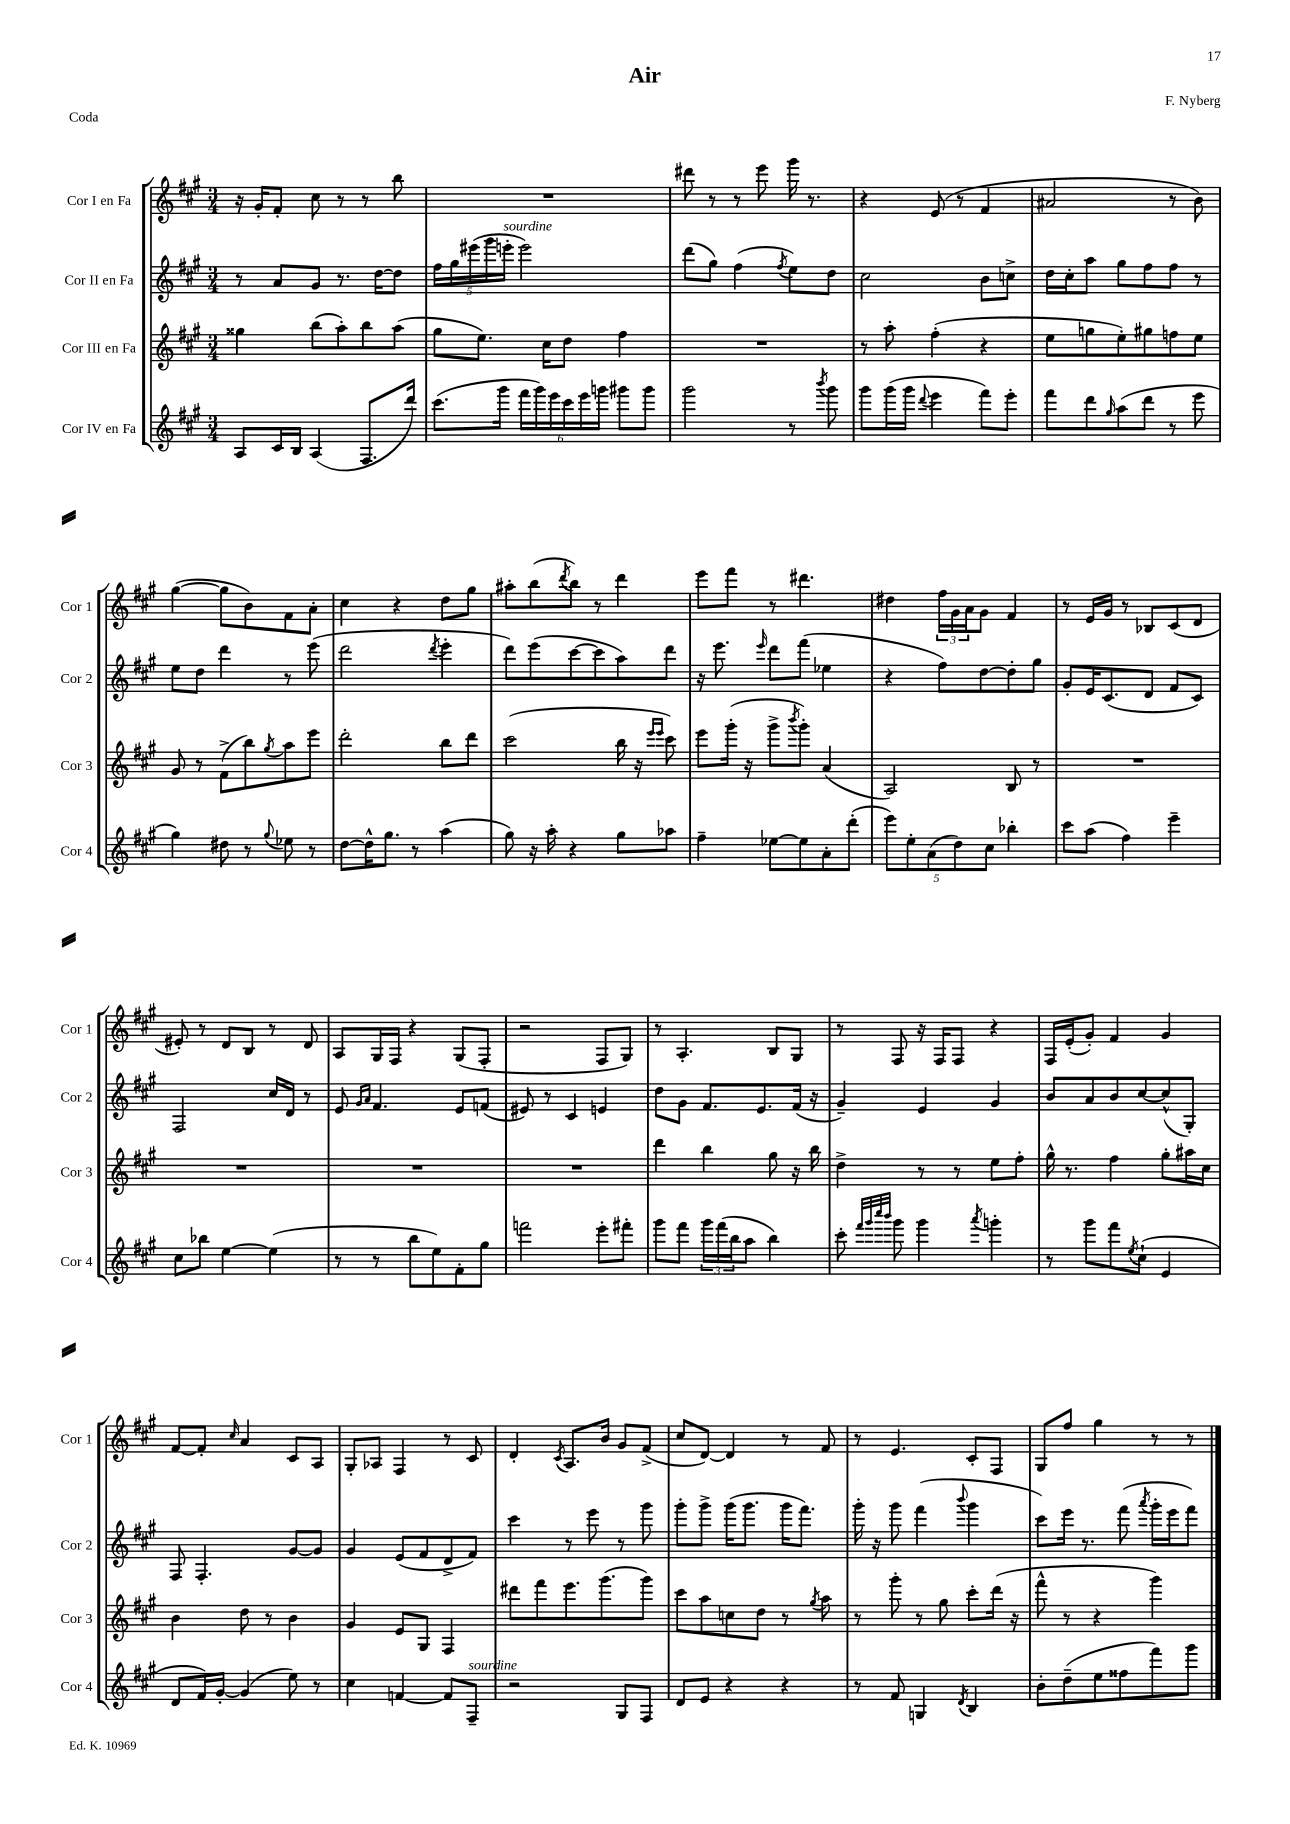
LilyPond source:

\header { title = "Air" composer = "F. Nyberg" piece = "Coda" }
<<
\new StaffGroup <<
\new Staff = "s0" \with { instrumentName = "Cor I en Fa" shortInstrumentName = "Cor 1" } {
    \clef treble \key a \major \numericTimeSignature \time 3/4
    r16 gis'16-. fis'8-. cis''8 r8 r8 b''8 |
    R2. |
    dis'''8 r8 r8 e'''8 gis'''16 r8. |
    r4 e'8( r8 fis'4 |
    ais'2 r8 b'8) |
    gis''4~( gis''8 b'8) fis'8 a'8-. |
    cis''4 r4 d''8 gis''8 |
    ais''8-. b''8( \acciaccatura { d'''8 } b''8) r8 d'''4 |
    e'''8 fis'''8 r8 dis'''4. |
    dis''4 \tuplet 3/2 { fis''16 gis'16 a'16 } gis'8 fis'4 |
    r8 e'16 gis'16 r8 bes8 cis'8( d'8 |
    eis'8-.) r8 d'8 b8 r8 d'8 |
    a8 gis16 fis16 r4 gis8( fis8-. |
    r2 fis8 gis8) |
    r8 a4.-. b8 gis8 |
    r8 fis8 r16 fis16 fis8 r4 |
    fis16 e'16-.( gis'8-.) fis'4 gis'4 |
    fis'8~ fis'8-. \grace { cis''16 } a'4 cis'8 a8 |
    gis8-. aes8 fis4 r8 cis'8 |
    d'4-. \acciaccatura { cis'8 } a8. b'16 gis'8 fis'8->( |
    cis''8 d'8~) d'4 r8 fis'8 |
    r8 e'4. cis'8-. fis8 |
    gis8 fis''8 gis''4 r8 r8 \bar "|." |
}
\new Staff = "s1" \with { instrumentName = "Cor II en Fa" shortInstrumentName = "Cor 2" } {
    \clef treble \key a \major \numericTimeSignature \time 3/4
    r8 a'8 gis'8 r8. d''16~ d''8 |
    \tuplet 5/4 { fis''16 gis''16 eis'''16( gis'''16 e'''16-.^\markup { \italic "sourdine" } } e'''2) |
    d'''8( gis''8) fis''4( \acciaccatura { fis''8 } e''8) d''8 |
    cis''2 b'8 c''8-> |
    d''16 cis''16-. a''8 gis''8 fis''8 fis''8 r8 |
    e''8 d''8 d'''4 r8 e'''8( |
    d'''2 \acciaccatura { d'''8 } e'''4-. |
    d'''8) e'''8( cis'''8~ cis'''8 a''8) d'''8 |
    r16 e'''8. \grace { e'''16 } d'''8 fis'''8( ees''4 |
    r4 fis''8) d''8~ d''8-. gis''8 |
    gis'8-. e'16 cis'8.( d'8 fis'8 cis'8) |
    fis2 cis''16 d'16 r8 |
    e'8 \grace { gis'16 a'16 } fis'4. e'8 f'8( |
    eis'8) r8 cis'4 e'4 |
    d''8 gis'8 fis'8. e'8. fis'16( r16 |
    gis'4--) e'4 gis'4 |
    b'8 a'8 b'8 cis''8~ cis''8-^( gis8-.) |
    fis8 fis4.-. gis'8~ gis'8 |
    gis'4 e'8( fis'8 d'8-> fis'8) |
    cis'''4 r8 e'''8 r8 gis'''8 |
    gis'''8-. gis'''8-> gis'''16( gis'''8. gis'''16 fis'''8.) |
    gis'''16-. r16 gis'''8 fis'''4( \appoggiatura { b'''8 } gis'''4 |
    cis'''8) e'''16 r8. fis'''8( \acciaccatura { a'''8 } gis'''16-. e'''16 fis'''8) \bar "|." |
}
\new Staff = "s2" \with { instrumentName = "Cor III en Fa" shortInstrumentName = "Cor 3" } {
    \clef treble \key a \major \numericTimeSignature \time 3/4
    gisis''4 b''8( a''8-.) b''8 a''8( |
    gis''8 e''8.) cis''16 d''8 fis''4 |
    R2. |
    r8 a''8-. fis''4-.( r4 |
    e''8 g''8 e''8-.) gis''8 f''8 e''8 |
    gis'8 r8 fis'8->( b''8) \acciaccatura { gis''8 } a''8 e'''8 |
    d'''2-. b''8 d'''8 |
    cis'''2( b''16 r16 \grace { e'''16 e'''16 } cis'''8) |
    e'''8 gis'''16-.( r16 gis'''8-> \acciaccatura { b'''8 } gis'''8-.) a'4( |
    a2) b8 r8 |
    R2. |
    R2. |
    R2. |
    R2. |
    d'''4 b''4 gis''8 r16 b''16 |
    d''4-> r8 r8 e''8 fis''8-. |
    gis''16-^ r8. fis''4 gis''8-. ais''16 cis''16 |
    b'4 d''8 r8 b'4 |
    gis'4 e'8 gis8 fis4 |
    dis'''8 fis'''8 e'''8. gis'''8.( gis'''8) |
    cis'''8 a''8 c''8 d''8 r8 \acciaccatura { gis''8 } a''8 |
    r8 gis'''8-. r8 gis''8 cis'''8-. d'''16( r16 |
    fis'''8-^ r8 r4 gis'''4) \bar "|." |
}
\new Staff = "s3" \with { instrumentName = "Cor IV en Fa" shortInstrumentName = "Cor 4" } {
    \clef treble \key a \major \numericTimeSignature \time 3/4
    a8 cis'16 b16 a4( fis8. d'''16) |
    cis'''8.( gis'''16 \tuplet 6/4 { fis'''16 gis'''16) e'''16 cis'''16 e'''16 g'''16 } gis'''8 gis'''8 |
    gis'''2 r8 \acciaccatura { b'''8 } gis'''8 |
    gis'''8 gis'''16( gis'''16 \appoggiatura { d'''8 } e'''4 fis'''8) e'''8-. |
    fis'''8 d'''8 \grace { gis''16 } a''8( d'''8 r8 e'''8 |
    gis''4) dis''8 r8 \appoggiatura { gis''8 } ees''8 r8 |
    d''8~ d''16-^ gis''8. r8 a''4( |
    gis''8) r16 a''16-. r4 gis''8 aes''8 |
    fis''4-- ees''8~ ees''8 a'8-. d'''8-.( |
    \tuplet 5/4 { e'''8) e''8-. a'8( d''8) cis''8 } bes''4-. |
    cis'''8 a''8( fis''4) e'''4-- |
    cis''8 bes''8 e''4~ e''4( |
    r8 r8 b''8 e''8) fis'8-. gis''8 |
    f'''2 e'''8-. fis'''8-. |
    gis'''8 fis'''8 \tuplet 3/2 { gis'''16 fis'''16( b''16 } a''8 b''4) |
    cis'''8-. \grace { fis'''32 gis'''32 cis''''32 b'''32 } gis'''8 gis'''4 \acciaccatura { a'''8 } g'''4-. |
    r8 gis'''8 fis'''8 \acciaccatura { e''8 } cis''8-!( e'4 |
    d'8 fis'16) gis'16~-. gis'4( e''8) r8 |
    cis''4 f'4~ f'8 fis8--^\markup { \italic "sourdine" } |
    r2 gis8 fis8 |
    d'8 e'8 r4 r4 |
    r8 fis'8 g4 \acciaccatura { d'8 } b4 |
    b'8-. d''8--( e''8 fisis''8 fis'''8) gis'''8 \bar "|." |
}
>>
>>
\layout { \context { \Score \remove "Bar_number_engraver" } }
